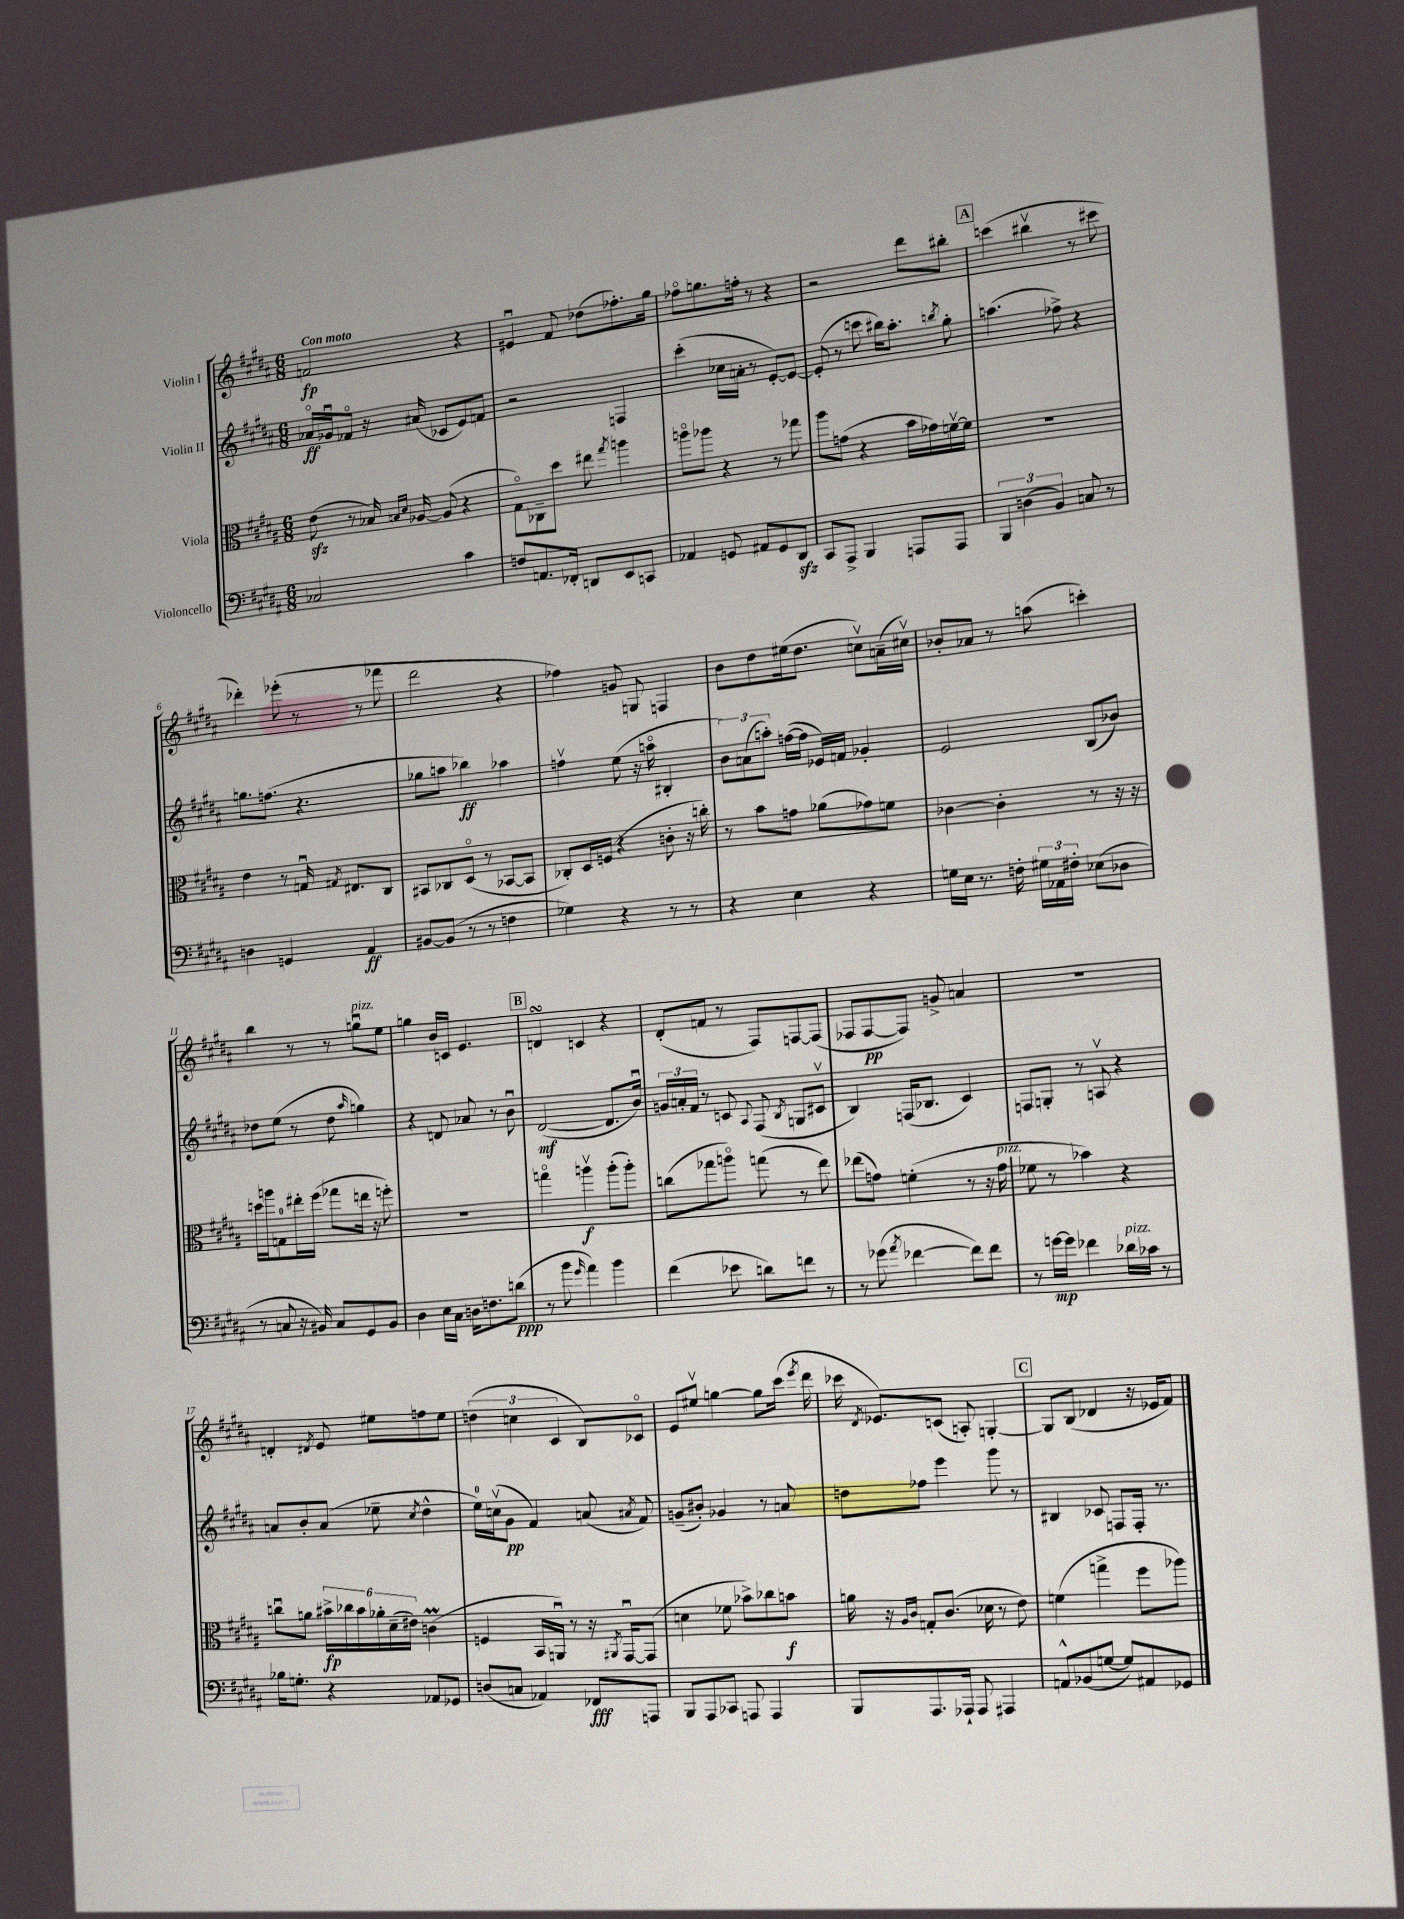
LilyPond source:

<<
\new StaffGroup <<
\new Staff = "s0" \with { instrumentName = "Violin I" } {
    \clef treble \key b \major \numericTimeSignature \time 6/8 \tempo "Con moto"
    \autoBeamOff f'2\fp r4 |
    eis'4\downbow fis'8 des''8[( fes''8.-.) gis''16] |
    fes''8[\flageolet g''8. f''16]-. r8 r4 |
    r2 dis'''8[ bis''8]-. |
    \mark \markup { \box "A" } c'''4( bis''4\upbow r8 cis'''8 |
    des'''4-.) ees'''8-.( r8 r8 fes'''8 |
    dis'''2 r4 |
    fes''4) g'8 g8 f4 |
    b'8[ dis''8 eis''16( dis''8.] c''8[\upbow) a'16--( cis''16]\upbow) |
    bes'8[-. aes'8] r8 a''8( c'''4-.) |
    b''4 r8 r8 g''8[\downbow^\markup { \italic "pizz." } e''8] |
    g''4 b'16[ c'16] e'4. |
    \mark \markup { \box "B" } d'4\turn c'4 r4 |
    dis'8[-.( f'8] r8 fis8[) f8~ f8]( |
    fes8[ fes8~\pp fes8]) g'8-> a'4 |
    R2. |
    d'4-. \acciaccatura { dis'8 } e'8 eis''8[ f''8 eis''8] |
    \tuplet 3/2 { d''4( c''4 cis'4 } b8[) ces'8]\flageolet |
    e'8[ eis''8]\upbow g''4~ g''8[ cis'''16]( \acciaccatura { e'''8 } dis'''16 |
    ces'''16 \acciaccatura { dis'8 } ees'8.[) c'8]( a8-.) g4~-. |
    \mark \markup { \box "C" } g8[ b8]( des'4 r16 ees'16[ fis'8]) \bar "|." |
}
\new Staff = "s1" \with { instrumentName = "Violin II" } {
    \clef treble \key b \major \numericTimeSignature \time 6/8
    \autoBeamOff aes'16[\flageolet\ff ges'16\downbow fes'8]\flageolet r16 ais'16( ces'8[ e'8) f'8] |
    r2 f4 |
    cis'''4-.( ces''16[ a'16]-. r8 e'8[~-.) e'8]~ |
    e'8-.( r8 c'''8 bis''16[) ais''8.]-. \acciaccatura { b''8 } gis''8-. |
    \mark \markup { \box "A" } a''4.( fes''8->) r4 |
    g''8.[ f''8.]( r4. |
    ges''8[ a''8] bes''4\ff) aes''4 |
    f''4\upbow e''8( r16 a''16\flageolet bis4-. |
    \tuplet 3/2 { b'8[) a'8( a''8]-.) } f''16[~( f''16] ees'16[) f'16] ges'4-. |
    e'2 b8[( bes'8]) |
    des''8[ e''8]( r8 des''8 \grace { ais''16 } g''4) |
    r4 d'8 aes'8 r8 b'8\downbow |
    \mark \markup { \box "B" } dis'2~\mf( dis'8.[ b'16]\downbow) |
    \tuplet 3/2 { g'16[ a'16-. fis'16] } r8 c'8 \appoggiatura { ais8 } fis8( \acciaccatura { b8 } g8[ cis'8]\upbow |
    b4) f16[( bes8.] cis'4) |
    f8[ g8]-. r8 a8\upbow r4 |
    a'8[ b'8-. a'8]( ees''8-- \acciaccatura { cis''8 } dis''4-^ |
    e''16[-0) c''16\upbow( gis'8]\pp fis'4) a'8( \acciaccatura { ais'8 } fis'8) |
    g'8[--( bis'8]-.) ges'4 r8 a'8 |
    d''8[ fes''8] e'''4 gis'''8 r8 |
    \mark \markup { \box "C" } bis4 ces'8 f8[ f16]-. r8. \bar "|." |
}
\new Staff = "s2" \with { instrumentName = "Viola" } {
    \clef alto \key b \major \numericTimeSignature \time 6/8
    \autoBeamOff e'8\sfz( r8 bes16) \grace { b16[ dis'16] } aes16~ aes8( r4 |
    gis8[\flageolet) ces8-- dis''8] eis''8 \acciaccatura { gis''8 } a''4 |
    a''8[\flageolet aes''8] r4 r8 ges''8 |
    ais''8[ g'8]( r4 b'16[ ges'16) f'16~\upbow f'16] |
    \mark \markup { \box "A" } R2. |
    e'4 r8 g16\downbow \acciaccatura { gis8 } eis8.[ cis8] |
    bis,8[ ces8 dis8]\flageolet( r8 bes,8[~ bes,8] |
    ces8[-.) dis16 f16]( r4 c'8-. r16 c''16-.) |
    r8 b'8[ g'8] aes'8[( ges'8) f'8] |
    ces'4~ ces'4-. r8 r16 r16 |
    d''16[ a''16 g8-0 eis''16-. fis''16]( ges''8[ e''16] r16 f''8-.) |
    R2. |
    \mark \markup { \box "B" } g''4\flageolet a''4\upbow\f a''8[-.( a''8]-.) |
    c''8[( ges''8 a''8]\flageolet) g''8( r8 e''8) |
    ees''8[( g'8]) f'4-.( r8 r16 g'16^\markup { \italic "pizz." } |
    fes'8 r8 bes'4) r4 |
    c''8[\downbow a'8] \tuplet 6/4 { bis'16[->\fp ces''16 bis'16 aes'16-. dis'16--( eis'16]) } c'4\prall( |
    f4 b,16[ a,16]\downbow) r8 r16 \acciaccatura { ais,8 } gis,16[~\downbow gis,8]( |
    d'4 fes'8 bes'8[->) ces''8 b'8]\f |
    a'16 r16 \grace { ais16[ cis'16] } g8[-. cis'8.]( des'16 r8 e'8) |
    \mark \markup { \box "C" } f'4( g''4-> fis''8[ aes''8]) \bar "|." |
}
\new Staff = "s3" \with { instrumentName = "Violoncello" } {
    \clef bass \key b \major \numericTimeSignature \time 6/8
    \autoBeamOff ces2 cis'4 |
    f8[ a,8. fes,16]-. d,8[ e,8 c,8] |
    aes,4 g,8 ais,8[ g,8 dis,8]\sfz |
    cis,8[ ais,,8]-> b,,4 a,,8[ a,,8] |
    \mark \markup { \box "A" } \tuplet 3/2 { b,,4 d4( b,4) } c8 r8 |
    d4 g,4 ais,4\ff |
    bis,8[~ bis,8]( r8 r8 f4 |
    ges4) r4 r8 r8 |
    r4 e4 r4 |
    g16[ e16] r8. f16-. \tuplet 3/2 { gis16[ aes,16 fis16]-. } ees8[( des8] |
    r8 c8 r16 bis,16) c8[ gis,8 bis,8] |
    dis4 e16[ cis16] d16[ f8. d'8]\ppp( |
    \mark \markup { \box "B" } r8 b'8 \grace { gis'16 } ais'4) b'4 |
    fis'4( ees'8 d'8[) f'8] r8 |
    r8 ges'8( \acciaccatura { ais'8 } fes'4~ fes'8[) fes'8] |
    r8 g'16[~\mp g'16] fes'4 des'16[^\markup { \italic "pizz." } ces'16] r8 |
    bes16[ g8.]-. r4 aes,8[ ges,8] |
    d8[( c8] aes,4) fes,8[\fff a,,8] |
    b,,8[ ais,,8 ces,8] a,,8 a,,4 |
    b,,8[ ais,,8. aes,,16]-! aes,,8 ais,,4 |
    \mark \markup { \box "C" } a,8[-^ bes,8( g8]~ g8[) ais,8 ges,8] \bar "|." |
}
>>
>>
